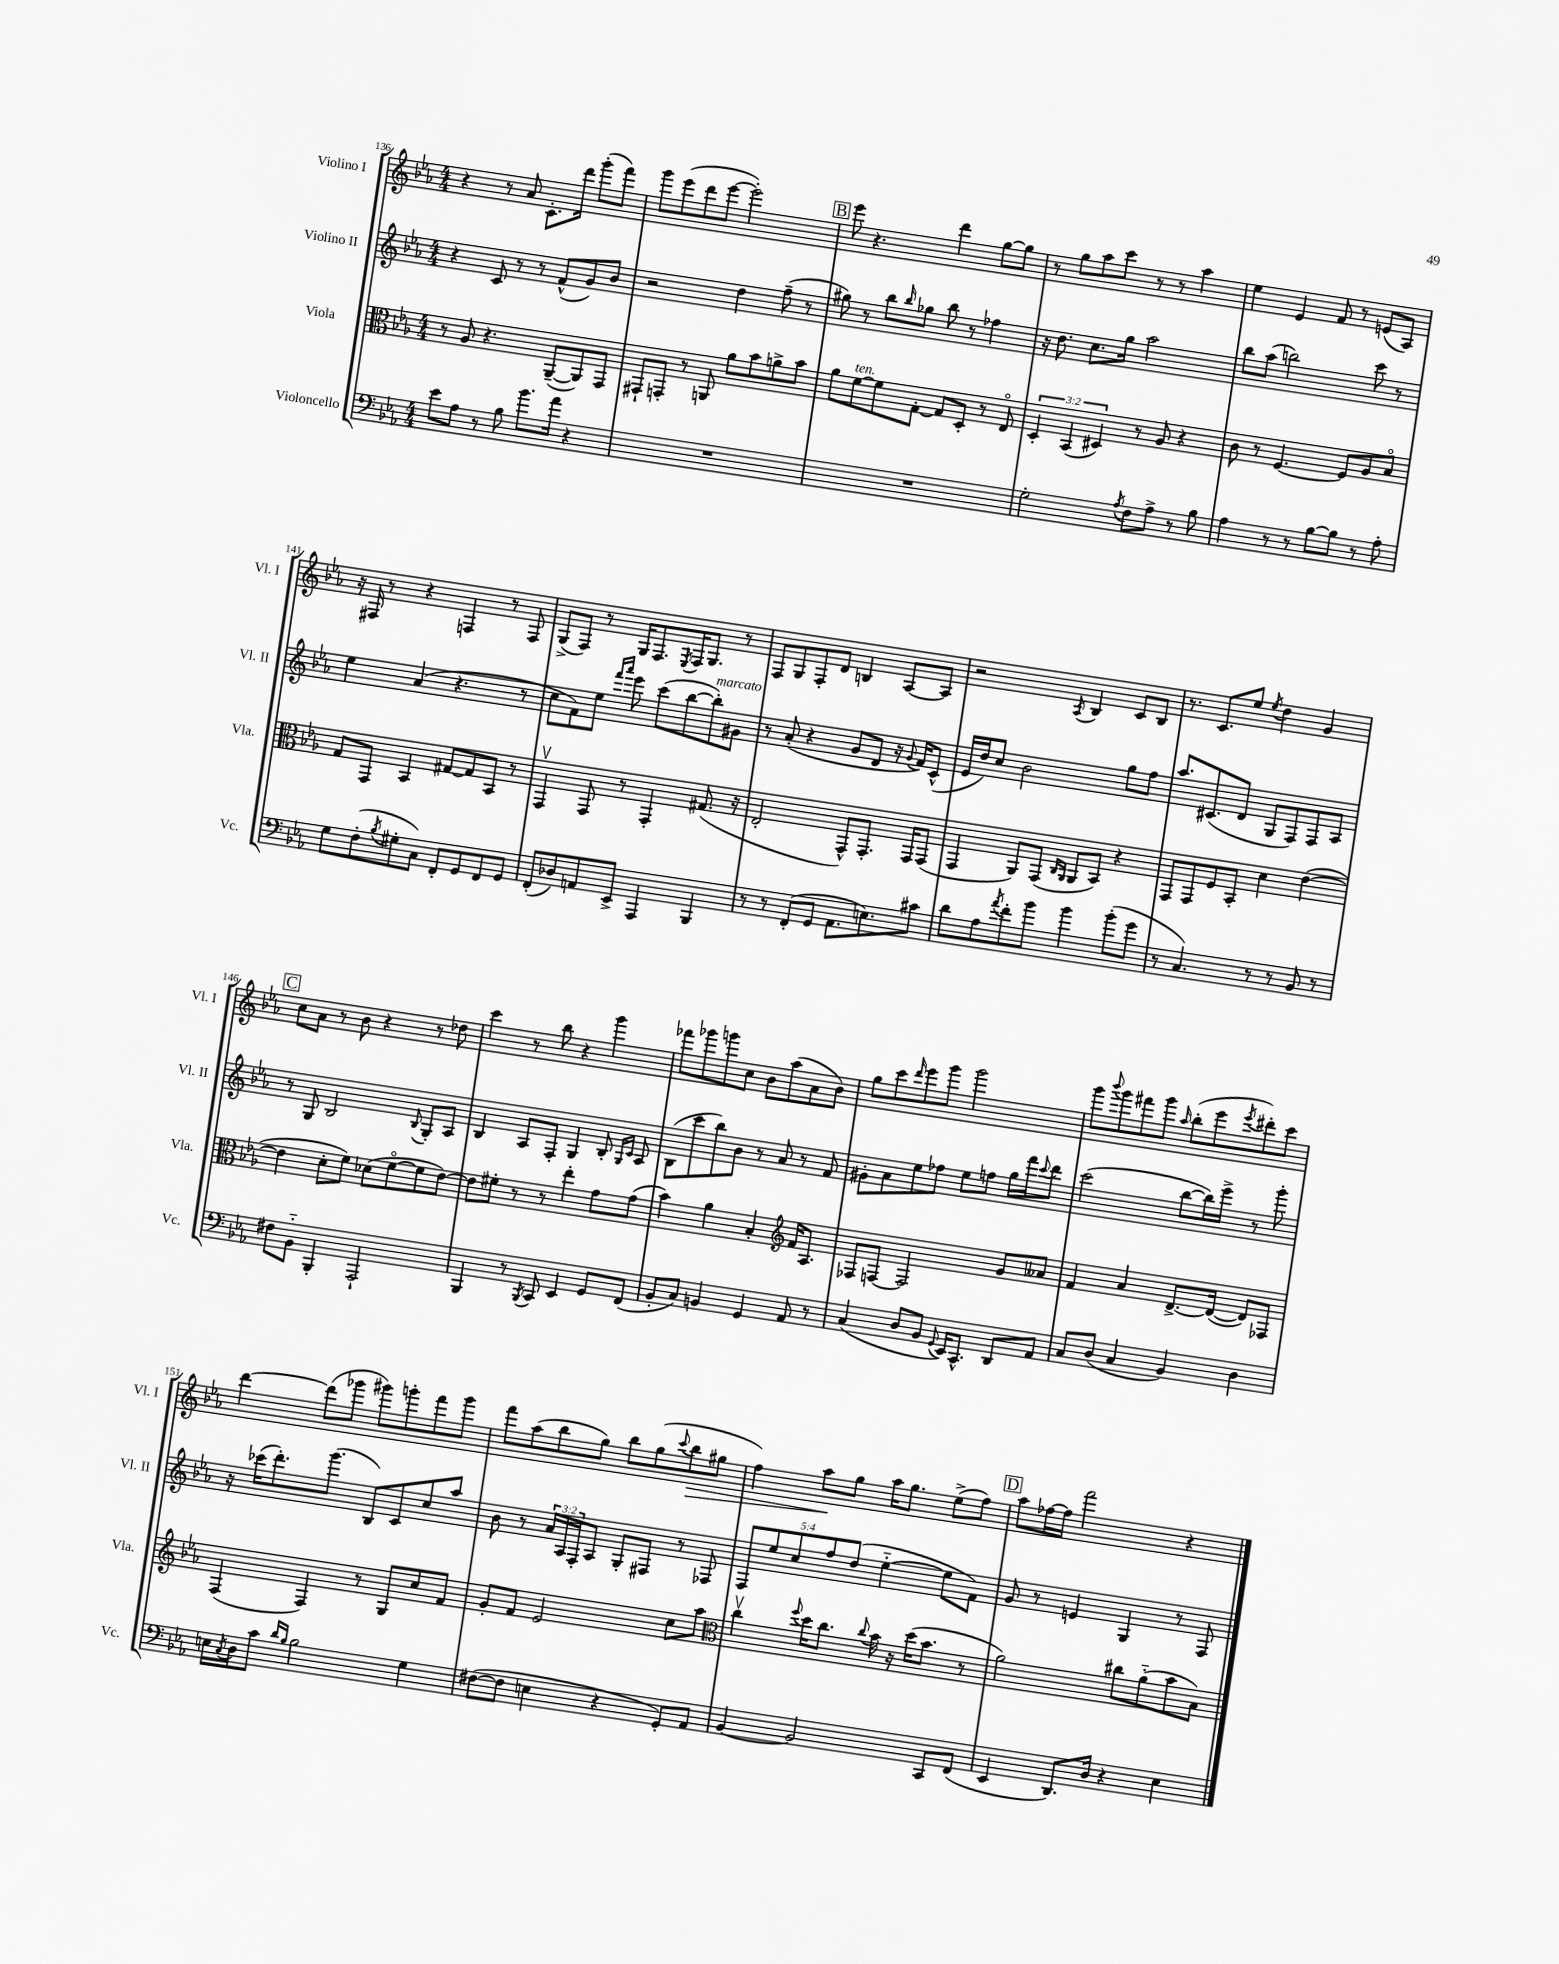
<<
\new StaffGroup <<
\new Staff = "s0" \with { instrumentName = "Violino I" shortInstrumentName = "Vl. I" } {
    \clef treble \key ees \major \numericTimeSignature \time 4/4
    r4 r8 aes'8 c'8.-. d'''16 g'''8-.( f'''8) |
    g'''8 ees'''8( d'''8 ees'''8~ ees'''2-.) |
    \mark \markup { \box "B" } ees'''8 r4. d'''4 g''8~ g''8 |
    r8 g''8 aes''8 c'''8 r8 r8 aes''4 |
    ees''4 ees'4 f'8 r8 e'8( aes8) |
    r16 fis16 r8 r4 f4 r8 f8 |
    g8->( f8) r8 g16 f8. \acciaccatura { ees8 } f16 g8. r8 |
    f8 g8 f8-. d'8 b4 aes8~ aes8 |
    r2 \acciaccatura { aes8 } bes4 c'8 bes8 |
    r8. c'8. ees''8 \acciaccatura { ees''8 } d''4 g'4 |
    \mark \markup { \box "C" } c''8 aes'8 r8 bes'8 r4 r8 des''8 |
    c'''4 r8 bes''8 r4 g'''4 |
    fes'''8 ges'''8 g'''8 c''8 bes'8 aes''8( aes'8 bes'8) |
    g''8 c'''8 \grace { d'''16 } ees'''8 g'''8 g'''2 |
    g'''8 \appoggiatura { bes'''8 } g'''8 fis'''8 g'''8 \grace { aes''16 } bes''8-.( ees'''8 \acciaccatura { ees'''8 } dis'''8-.) c'''8 |
    d'''4~ d'''8( ges'''8 gis'''8) g'''8-. f'''8 g'''8 |
    f'''8 aes''8( bes''8 g''8) bes''8 g''8( \appoggiatura { c'''8 } bes''8\> gis''8 |
    f''4) aes''8\! g''8 aes''16 g''8. ees''8->( f''8) |
    \mark \markup { \box "D" } aes''8 fes''16~ fes''16 f'''2 r4 \bar "|." |
}
\new Staff = "s1" \with { instrumentName = "Violino II" shortInstrumentName = "Vl. II" } {
    \clef treble \key ees \major \numericTimeSignature \time 4/4 \override Staff.TupletNumber.text = #tuplet-number::calc-fraction-text
    r4 c'8 r8 r8 f'8-^( g'8) bes'8 |
    r2 d''4 f''8--( r8 |
    \mark \markup { \box "B" } gis''8) r8 bes''8 \grace { bes''16 } ges''8 bes''8 r8 fes''4 |
    r16 d''8. c''8. g''16 aes''2 |
    bes''8 aes''8( b''2) c'''8 r8 |
    ees''4 aes'4( r4. r8 |
    c''8 f'8) ees''8 \grace { f'''16 aes'''16 } ees'''8 c'''8( bes''8~ bes''8-.^\markup { \italic "marcato" }) gis'8 |
    r8 aes'8-.( r4 g'8 d'8 r16 \appoggiatura { g'8 } f'16) c'8-^( |
    ees'16 d''16) c''8 bes'2 g''8 f''8 |
    aes''8. cis'8.( d'8 g8 f8) f8 aes8 |
    \mark \markup { \box "C" } r8 g8 bes2 \appoggiatura { bes8 } g8-. aes8 |
    bes4 aes8 f8-. g4 bes8-. \grace { g16 c'16 } aes8 |
    bes8( c'''8 bes''8) bes'8 r8 aes'8 r8 f'8 |
    gis'8-. aes'8 ees''8 fes''8 ees''8 f''8 g''16 f'''16 \appoggiatura { c'''8 } d'''8 |
    c'''2( bes''8~ bes''16) ees'''16-> r8 g'''8-. |
    r16 ces'''16( d'''8.-.) g'''8.( bes8) c'8 c''8 aes''8 |
    bes'8 r8 \tuplet 3/2 { aes'16 aes16 f16-. } aes8 g8-. fis8 r8 fes8 |
    \tuplet 5/4 { f8 ees''8 c''8 f''8 d''8( } ees''4~-_ ees''8 f'8) |
    \mark \markup { \box "D" } g'8 r8 e'4 g4 r8 f8 \bar "|." |
}
\new Staff = "s2" \with { instrumentName = "Viola" shortInstrumentName = "Vla." } {
    \clef alto \key ees \major \numericTimeSignature \time 4/4 \override Staff.TupletNumber.text = #tuplet-number::calc-fraction-text
    r8 aes8 r4. aes,8~--( aes,8) g,8 |
    gis,8-! g,8-. r8 a,8 aes'8 bes'8 a'8-> bes'8 |
    \mark \markup { \box "B" } aes'8 f'8~^\markup { \italic "ten." } f'8 g8~-. g8 d8-. r8 ees8\flageolet |
    \tuplet 3/2 { d4-. bes,4( dis4) } r8 aes8 r4 |
    c'8 r8 f4.~ f8 aes8 bes8\flageolet |
    g8 g,8 bes,4 gis8~ gis8 bes,8 r8 |
    g,4\upbow g,8 r8 g,4-. gis8.( r16 |
    ees2-. g,8-^) g,8.-. g,16 g,8( |
    g,4 aes,8) g,8( \grace { c16 aes,16 } aes,8 bes,8) r4 |
    g,8 g,8 f8 bes,8-. d'4 ees'4~( |
    \mark \markup { \box "C" } ees'4 d'8-. f'8) des'8( f'8~\flageolet f'8 ees'8~) |
    ees'8 fis'8-. r8 r8 ees''4-. g'8 g'8( |
    bes'4) aes'4 bes4-. \clef treble f'16 aes8. |
    fes8 f8~ f2 g'8 aeses'8 |
    f'4 aes'4 d'8.~-> d'16~( d'8) fes8 |
    f4( f4) r8 g8 c''8 f'8 |
    g'8-. f'8 ees'2 c''8 aes''8 |
    \clef alto c''4\upbow \appoggiatura { f''8 } d''16 c''8. \appoggiatura { c''8 } bes'16 r16 d''16( bes'8. r8 |
    \mark \markup { \box "D" } aes'2) cis''8 aes'8-_( bes'8 bes8) \bar "|." |
}
\new Staff = "s3" \with { instrumentName = "Violoncello" shortInstrumentName = "Vc." } {
    \clef bass \key ees \major \numericTimeSignature \time 4/4
    ees'8 aes8 r8 bes8 bes'8. aes'16 r4 |
    R1 |
    \mark \markup { \box "B" } R1 |
    g2-. \acciaccatura { aes8 } f8 aes8-> r8 bes8 |
    aes4 r8 r8 bes8~ bes8 r8 aes8-. |
    g8 f8-.( \acciaccatura { bes8 } gis8-. c8) f,8-. g,8 f,8 g,8 |
    f,8-.( des8) a,8 ees,8-> aes,,4 bes,,4 |
    r8 r8 f,8-.( g,8 aes,8. e8.) cis'8 |
    d'8 aes8 \acciaccatura { aes'8 } f'8-. bes'8 bes'4 bes'8-.( g'8 |
    r8 c4.) r8 r8 bes,8 r8 |
    \mark \markup { \box "C" } fis8 bes,8-_ bes,,4-. aes,,2-! |
    bes,,4 r8 \acciaccatura { bes,,8 } c,8 ees,4 g,8 f,8( |
    bes,8-. c8) b,4 g,4 aes,8 r8 |
    c4( d8 bes,8 \appoggiatura { g,8 } ees,16) c,8.-^ d,8 aes,8 |
    c8 d8( c4 bes,4) d4 |
    e16 \acciaccatura { c8 } d16 c'8 \grace { d'16 bes16 } bes2 g4 |
    fis8~( fis8 e4 r4 g,8-.) aes,8 |
    bes,4~ bes,2 c,8 f,8( |
    \mark \markup { \box "D" } ees,4 d,8.) d16 r4 ees4 \bar "|." |
}
>>
>>
\layout { \context { \Score currentBarNumber = #136 } }
